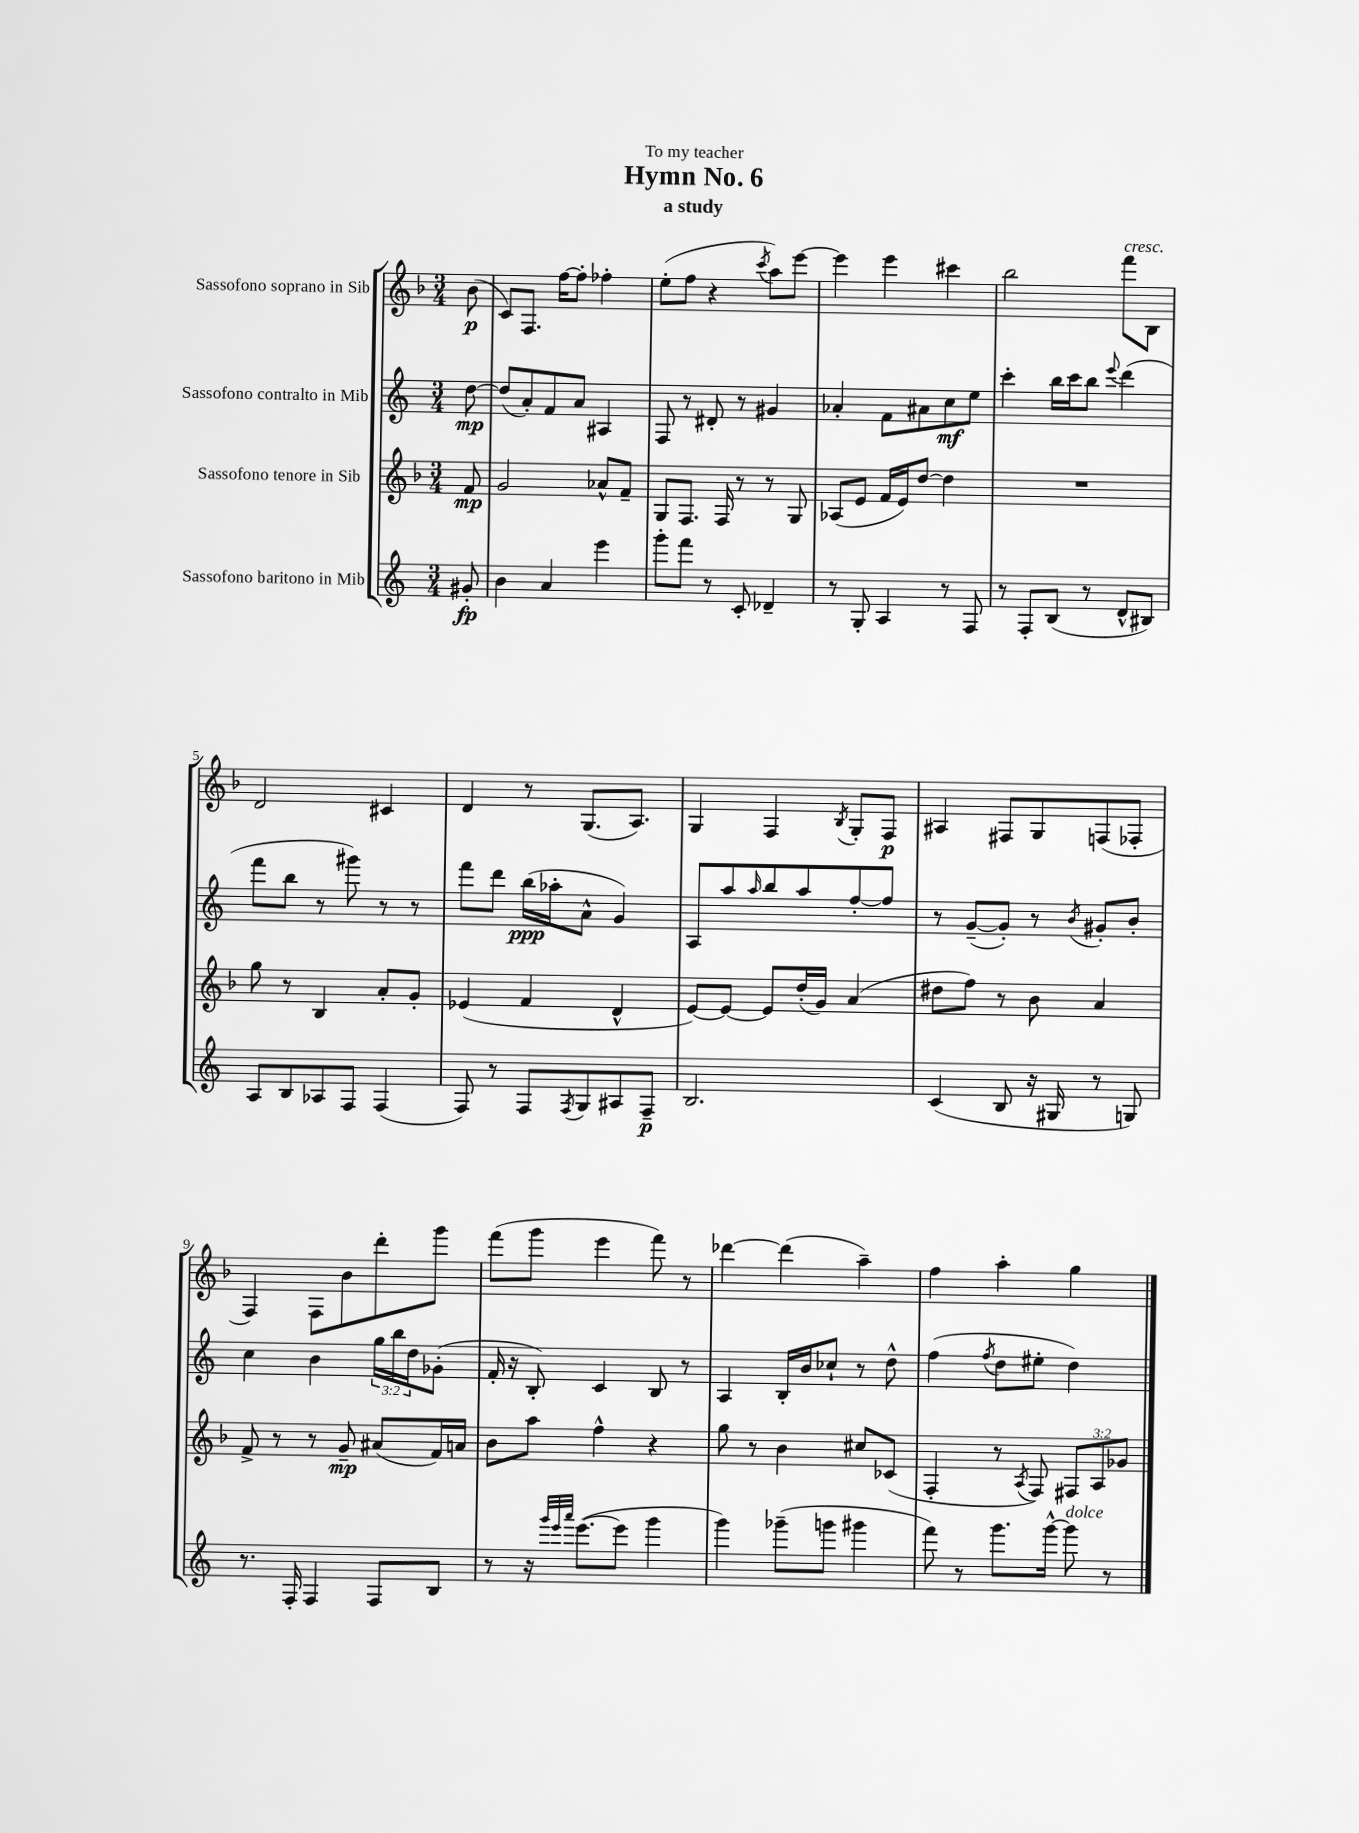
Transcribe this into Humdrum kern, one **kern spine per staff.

**kern	**dynam	**kern	**dynam	**kern	**dynam	**kern	**dynam
*part4	*part4	*part3	*part3	*part2	*part2	*part1	*part1
*staff4	*staff4	*staff3	*staff3	*staff2	*staff2	*staff1	*staff1
*I"Sassofono baritono in Mib	*	*I"Sassofono tenore in Sib	*	*I"Sassofono contralto in Mib	*	*I"Sassofono soprano in Sib	*
*clefG2	*	*clefG2	*	*clefG2	*	*clefG2	*
*k[]	*	*k[b-]	*	*k[]	*	*k[b-]	*
*M3/4	*	*M3/4	*	*M3/4	*	*M3/4	*
=	=	=	=	=	=	=	=
8g#X'/	fp	8f/	mp	[8dd\	mp	(8b-\	p
=1	=1	=1	=1	=1	=1	=1	=1
4b\	.	2g/	.	(8dd/L]	.	8c/L)	.
.	.	.	.	8a'/)	.	8.F/J	.
4a/	.	.	.	8f/	.	.	.
.	.	.	.	.	.	[16ff\KL	.
.	.	.	.	8a/J	.	8ff'\J]	.
4eee\	.	8a-X^^/L	.	4A#X/	.	4ff-X'\	.
.	.	8f~/J	.	.	.	.	.
=2	=2	=2	=2	=2	=2	=2	=2
8ggg'\L	.	8G/L	.	8F/	.	(8ee'\L	.
8fff\J	.	8.F/J	.	8r	.	8ff\J	.
8r	.	.	.	8d#X'/	.	4r	.
.	.	16F/	.	.	.	.	.
8c'/	.	8r	.	8r	.	.	.
.	.	.	.	.	.	8qccc/	.
4d-X~/	.	8r	.	4g#X/	.	8aa\L)	.
.	.	8G/	.	.	.	[8eee\J	.
=3	=3	=3	=3	=3	=3	=3	=3
8r	.	(8A-X/L	.	4a-X'/	.	4eee\]	.
8G'/	.	8e/J	.	.	.	.	.
4A/	.	16f/LL	.	8f\L	.	4eee\	.
.	.	16e/J)	.	.	.	.	.
.	.	[8dd/J	.	8a#X\	.	.	.
8r	.	4dd\]	.	8cc\	mf	4ccc#X\	.
8F/	.	.	.	8ee\J	.	.	.
=4	=4	=4	=4	=4	=4	=4	=4
8r	.	2.r	.	4ccc'\	.	2bb-\	.
8F'/L	.	.	.	.	.	.	.
(8B/J	.	.	.	16bb\LL	.	.	.
.	.	.	.	16ccc\J	.	.	.
8r	.	.	.	8bb\J	.	.	.
.	.	.	.	8qqeee/	.	.	.
!	!	!	!	!	!	!LO:TX:a:i:t=cresc.	!
8d^^/L	.	.	.	(4ddd\	.	8fff\L	.
8B#X/J)	.	.	.	.	.	8B-\J	.
!!LO:LB:g=z
=5	=5	=5	=5	=5	=5	=5	=5
8A/L	.	8gg\	.	8fff\L	.	2d/	.
8B/	.	8r	.	8bb\J	.	.	.
8A-X/	.	4B-/	.	8r	.	.	.
8F/J	.	.	.	8ggg#X\)	.	.	.
(4F/	.	8a'/L	.	8r	.	4c#X/	.
.	.	8g'/J	.	8r	.	.	.
=6	=6	=6	=6	=6	=6	=6	=6
8F/)	.	(4e-X/	.	8fff\L	.	4d/	.
8r	.	.	.	8ddd\J	.	.	.
8F/L	.	4f/	.	(16bb\LL	ppp	8r	.
.	.	.	.	16aa-X'\J	.	.	.
8qF/	.	.	.	.	.	.	.
8G/	.	.	.	8a^^\J	.	(8.G/L	.
8A#X/	.	4d^^/	.	4g/)	.	.	.
.	.	.	.	.	.	8.A/J)	.
8F~/J	p	.	.	.	.	.	.
=7	=7	=7	=7	=7	=7	=7	=7
2.B/	.	[8e/L)	.	8A/L	.	4G/	.
.	.	8e/J_	.	8aa/	.	.	.
.	.	.	.	16qqaa/	.	.	.
.	.	8e/L]	.	8bb/	.	4F/	.
.	.	(16dd'/L	.	8aa/	.	.	.
.	.	16g/JJ)	.	.	.	.	.
.	.	.	.	.	.	8qB-/	.
.	.	(4a/	.	[8ff'/	.	8G'/L	.
.	.	.	.	8ff/J]	.	8F/J	p
=8	=8	=8	=8	=8	=8	=8	=8
(4c/	.	8dd#X\L	.	8r	.	4A#X/	.
.	.	8ff\J)	.	([8g~/L	.	.	.
8B/	.	8r	.	8g'/J])	.	8F#X/L	.
16r	.	8b-\	.	8r	.	8G/	.
16G#X/	.	.	.	.	.	.	.
.	.	.	.	8qb/	.	.	.
8r	.	4a/	.	8g#X'/L	.	(8Fn/	.
8Gn/)	.	.	.	8b'/J	.	8F-X'/J	.
!!LO:LB:g=z
=9	=9	=9	=9	=9	=9	=9	=9
8.r	.	8f^/	.	4cc\	.	4F/)	.
.	.	8r	.	.	.	.	.
16F'/	.	.	.	.	.	.	.
4F/	.	8r	.	4b\	.	8F\L	.
.	.	8g~/	mp	.	.	8b-\	.
8F/L	.	(8a#X/L	.	24gg\LL	.	8ddd'\	.
.	.	.	.	24bb\	.	.	.
.	.	.	.	24dd\J	.	.	.
8B/J	.	16f/L)	.	(8g-X'\J	.	8ggg\J	.
.	.	16an/JJ	.	.	.	.	.
=10	=10	=10	=10	=10	=10	=10	=10
8r	.	8b-\L	.	16f'/	.	(8fff\L	.
.	.	.	.	16r	.	.	.
16r	.	8aa\J	.	8B'/)	.	8ggg\J	.
32qqggg/LLL	.	.	.	.	.	.	.
32qqeee/	.	.	.	.	.	.	.
32qqaaa/JJJ	.	.	.	.	.	.	.
([8.eee\L	.	.	.	.	.	.	.
.	.	4ff^^\	.	4c/	.	4eee\	.
8eee\J]	.	.	.	.	.	.	.
4ggg\	.	4r	.	8B/	.	8fff\)	.
.	.	.	.	8r	.	8r	.
=11	=11	=11	=11	=11	=11	=11	=11
4ggg\)	.	8gg\	.	4A/	.	[4ddd-X\	.
.	.	8r	.	.	.	.	.
(8ggg-X~\L	.	4b-\	.	16B'/LL	.	(4ddd-\]	.
.	.	.	.	16b/J	.	.	.
8gggn\J	.	.	.	8cc-X`/J	.	.	.
4ggg#X\	.	8cc#X/L	.	8r	.	4aa~\)	.
.	.	(8c-X/J	.	8dd^^\	.	.	.
=12	=12	=12	=12	=12	=12	=12	=12
8fff\)	.	4F'/	.	(4ff\	.	4ff\	.
8r	.	.	.	.	.	.	.
.	.	.	.	8qff/	.	.	.
8.ggg\L	.	8r	.	8dd\L	.	4aa'\	.
.	.	8qA/	.	.	.	.	.
.	.	8F/)	.	8ee#X'\J	.	.	.
[16ggg^^\Jk	.	.	.	.	.	.	.
!LO:TX:a:i:t=dolce	!	!	!	!	!	!	!
8ggg\]	.	12F#X/L	.	4dd\)	.	4gg\	.
.	.	12A/	.	.	.	.	.
8r	.	.	.	.	.	.	.
.	.	12g-X/J	.	.	.	.	.
==	==	==	==	==	==	==	==
*-	*-	*-	*-	*-	*-	*-	*-
